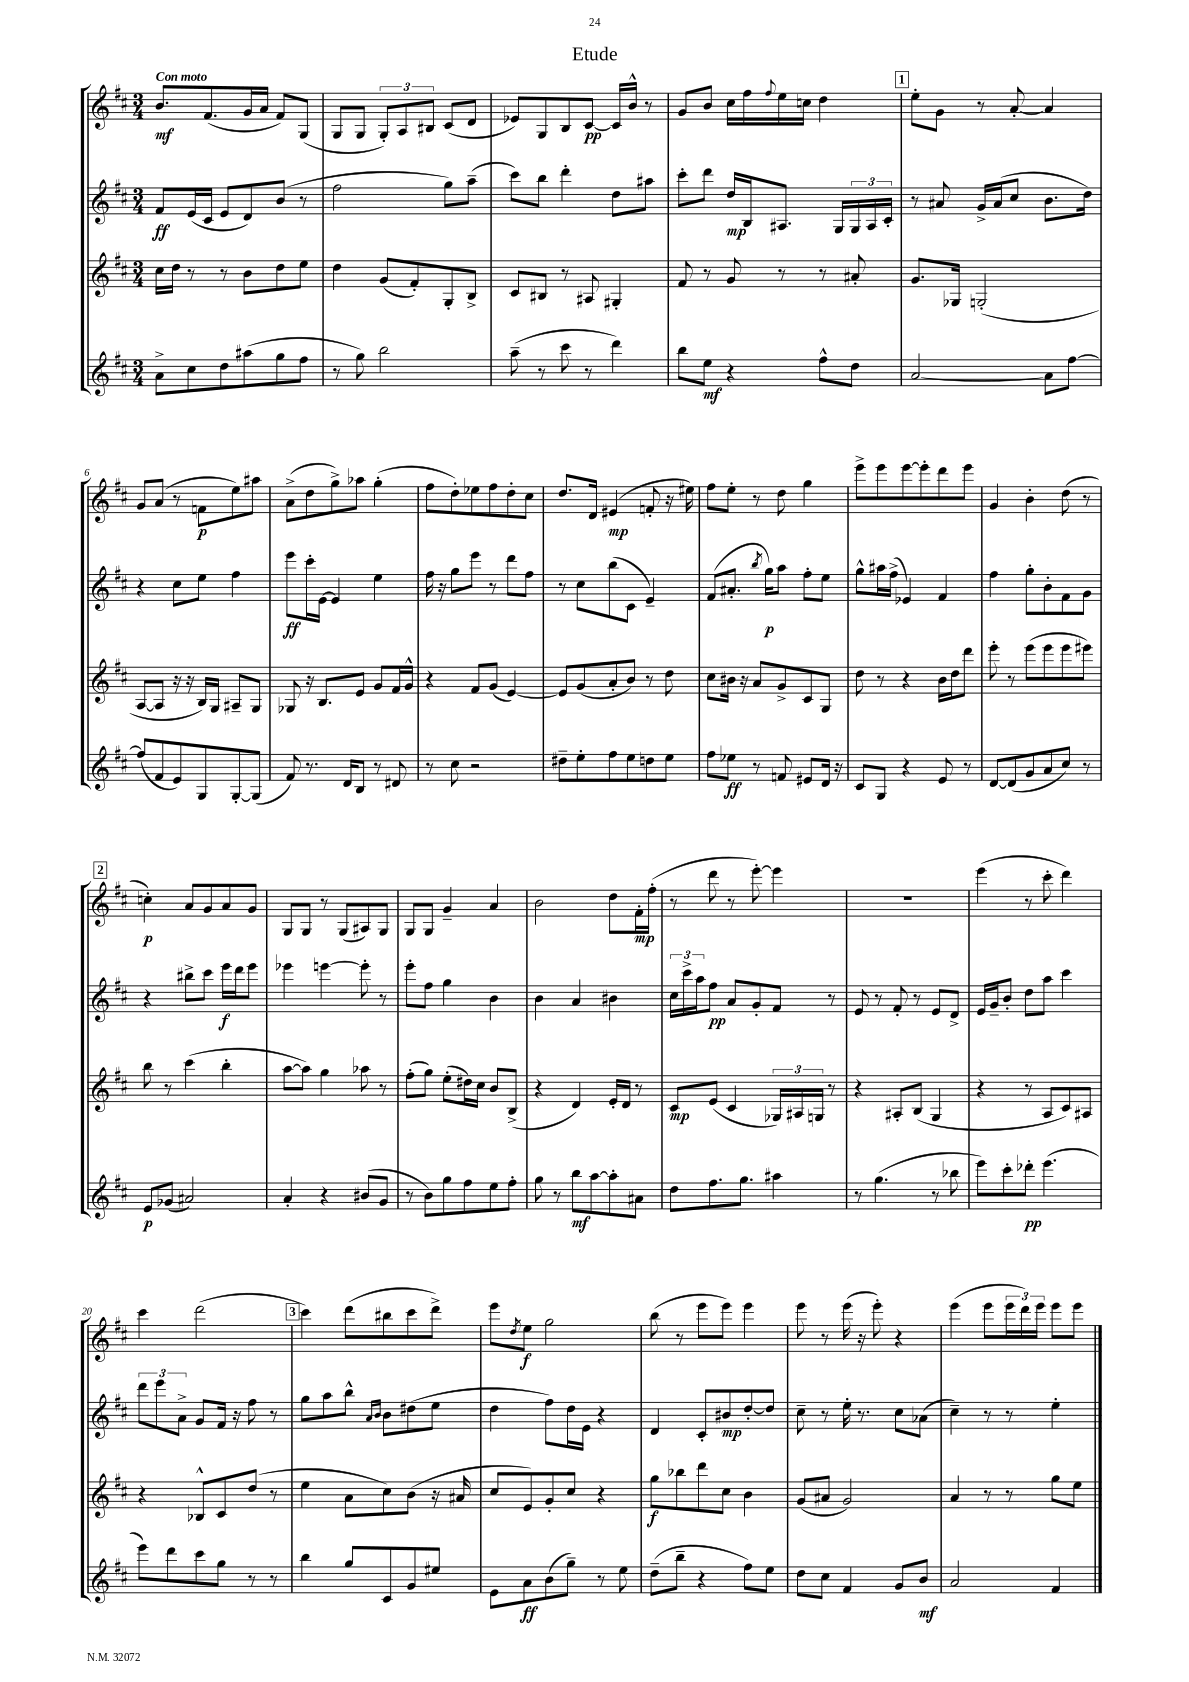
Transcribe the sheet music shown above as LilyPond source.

\header { title = "Etude" }
<<
\new StaffGroup <<
\new Staff = "s0" {
    \clef treble \key d \major \numericTimeSignature \time 3/4 \tempo "Con moto"
    b'8.\mf fis'8.( g'16 a'16 fis'8) g8( |
    g8 g8 \tuplet 3/2 { g8-.) a8 bis8 } cis'8( d'8 |
    ees'8) g8 b8 cis'8~\pp cis'16 b'16-^ r8 |
    g'8 b'8 cis''16 fis''16 \appoggiatura { fis''8 } e''16 c''16 d''4 |
    \mark \markup { \box "1" } e''8-. g'8 r8 a'8~-. a'4 |
    g'8 a'8( r8 f'8\p e''8) ais''8 |
    a'8->( d''8 g''8->) aes''8 g''4-.( |
    fis''8 d''8-.) ees''8 fis''8 d''8-. cis''8 |
    d''8. d'16 eis'4\mp( f'8-. r16 eis''16) |
    fis''8 e''8-. r8 d''8 g''4 |
    e'''8-> e'''8 e'''8~ e'''8-. d'''8 e'''8 |
    g'4 b'4-. d''8( r8 |
    \mark \markup { \box "2" } c''4-.\p) a'8 g'8 a'8 g'8 |
    g8 g8 r8 g8( ais8) g8 |
    g8 g8 g'4-- a'4 |
    b'2 d''8 fis'16-.\mp fis''16-.( |
    r8 d'''8 r8 e'''8~-.) e'''4 |
    R2. |
    e'''4( r8 cis'''8-. d'''4) |
    cis'''4 d'''2( |
    \mark \markup { \box "3" } cis'''4) d'''8( bis''8 cis'''8 d'''8->) |
    e'''8 \acciaccatura { d''8 } e''8\f g''2 |
    b''8( r8 e'''8 e'''8) e'''4 |
    e'''8 r8 e'''16( r16 e'''8-.) r4 |
    e'''4( e'''8 \tuplet 3/2 { e'''16 d'''16) e'''16 } e'''8 e'''8 \bar "|." |
}
\new Staff = "s1" {
    \clef treble \key d \major \numericTimeSignature \time 3/4
    fis'8\ff e'16( cis'16 e'8 d'8) b'8( r8 |
    fis''2 g''8) a''8--( |
    cis'''8) b''8 d'''4-. d''8 ais''8 |
    cis'''8-. d'''8 d''16\mp b16 ais8. g16 \tuplet 3/2 { g16 ais16 cis'16-. } |
    \mark \markup { \box "1" } r8 ais'8 g'16-> ais'16( cis''8 b'8. d''16) |
    r4 cis''8 e''8 fis''4 |
    e'''8\ff cis'''16-. e'16~ e'4 e''4 |
    fis''16 r16 g''8 e'''8 r8 d'''8 fis''8 |
    r8 cis''8 b''8( cis'8 e'4--) |
    fis'8( ais'8.-. \acciaccatura { b''8 } g''16\p) a''8 fis''8-. e''8 |
    g''8-^ ais''16 fis''16->( ees'4) fis'4 |
    fis''4 g''8-. b'8-. fis'8 g'8 |
    \mark \markup { \box "2" } r4 bis''8-> cis'''8 e'''16\f d'''16 e'''8 |
    ees'''4 e'''4~ e'''8-. r8 |
    e'''8-. fis''8 g''4 b'4 |
    b'4 a'4 bis'4 |
    \tuplet 3/2 { cis''16 cis'''16-> a''16 } fis''8\pp a'8 g'8-. fis'8 r8 |
    e'8 r8 fis'8-. r8 e'8 d'8-> |
    e'16 g'16-- b'8-. d''8 a''8 cis'''4 |
    \tuplet 3/2 { d'''8 e'''8 a'8-> } g'8 fis'16 r16 fis''8 r8 |
    \mark \markup { \box "3" } g''8 a''8 b''8-^ \grace { a'16 b'16 } b'8 dis''8( e''8 |
    d''4 fis''8) d''16 e'16 r4 |
    d'4 cis'8-. bis'8\mp d''8~-. d''8 |
    cis''8-- r8 e''16-. r8. cis''8 aes'8( |
    cis''4--) r8 r8 e''4-. \bar "|." |
}
\new Staff = "s2" {
    \clef treble \key d \major \numericTimeSignature \time 3/4
    cis''16 d''16 r8 r8 b'8 d''8 e''8 |
    d''4 g'8( fis'8-.) g8-. b8-> |
    cis'8 bis8 r8 ais8 gis4-. |
    fis'8 r8 g'8 r8 r8 ais'8-. |
    \mark \markup { \box "1" } g'8. ges16 g2-.( |
    a8~ a8 r16 r16 b16) g16 ais8-- g8 |
    ges8 r16 b8. e'8 g'8 fis'16 g'16-^ |
    r4 fis'8 g'8( e'4~) |
    e'8 g'8( a'8-. b'8) r8 d''8 |
    cis''8 bis'16 r16 a'8 g'8-> cis'8 g8 |
    d''8 r8 r4 b'16 d''16 d'''8 |
    e'''8-. r8 e'''8( e'''8 e'''8 eis'''8) |
    \mark \markup { \box "2" } b''8 r8 cis'''4( b''4-. |
    a''8~ a''8) g''4 aes''8 r8 |
    fis''8-.( g''8) e''8-.( dis''16) cis''16 b'8 b8->( |
    r4 d'4) e'16-. d'16 r8 |
    cis'8\mp e'8( cis'4 \tuplet 3/2 { ges16) ais16 g16 } r8 |
    r4 ais8-. b8( g4 |
    r4 r8 a8 cis'8) ais8 |
    r4 bes8-^ cis'8 d''8( r8 |
    \mark \markup { \box "3" } e''4 a'8 cis''8) b'8( r16 ais'16 |
    cis''8 e'8) g'8-. cis''8 r4 |
    g''8\f bes''8 d'''8 cis''8 b'4 |
    g'8( ais'8 g'2) |
    a'4 r8 r8 g''8 e''8 \bar "|." |
}
\new Staff = "s3" {
    \clef treble \key d \major \numericTimeSignature \time 3/4
    a'8-> cis''8 d''8 ais''8( g''8 fis''8 |
    r8 g''8) b''2 |
    a''8--( r8 cis'''8 r8 d'''4) |
    b''8 e''8\mf r4 fis''8-^ d''8 |
    \mark \markup { \box "1" } a'2~ a'8 fis''8~ |
    fis''8( fis'8 e'8) g8 g8~-. g8( |
    fis'8) r8. d'16 b8 r8 dis'8 |
    r8 cis''8 r2 |
    dis''8-- e''8-. fis''8 e''8 d''8 e''8 |
    fis''8 ees''8\ff r8 f'8 eis'8 d'16 r16 |
    cis'8 g8 r4 e'8 r8 |
    d'8~ d'8( g'8 a'8 cis''8) r8 |
    \mark \markup { \box "2" } e'8\p ges'8( ais'2) |
    a'4-. r4 bis'8( g'8 |
    r8 b'8) g''8 fis''8 e''8 fis''8-. |
    g''8 r8 b''8\mf a''8~ a''8-. ais'8 |
    d''8 fis''8. g''8. ais''4 |
    r8 g''4.( r8 bes''8 |
    e'''8) cis'''8-. des'''8-.\pp e'''4.( |
    e'''8) d'''8 cis'''8 g''8 r8 r8 |
    \mark \markup { \box "3" } b''4 g''8 cis'8 g'8 eis''8 |
    e'8 a'8\ff b'8( g''8--) r8 e''8 |
    d''8--( b''8-- r4 fis''8) e''8 |
    d''8 cis''8 fis'4 g'8 b'8\mf |
    a'2 fis'4 \bar "|." |
}
>>
>>
